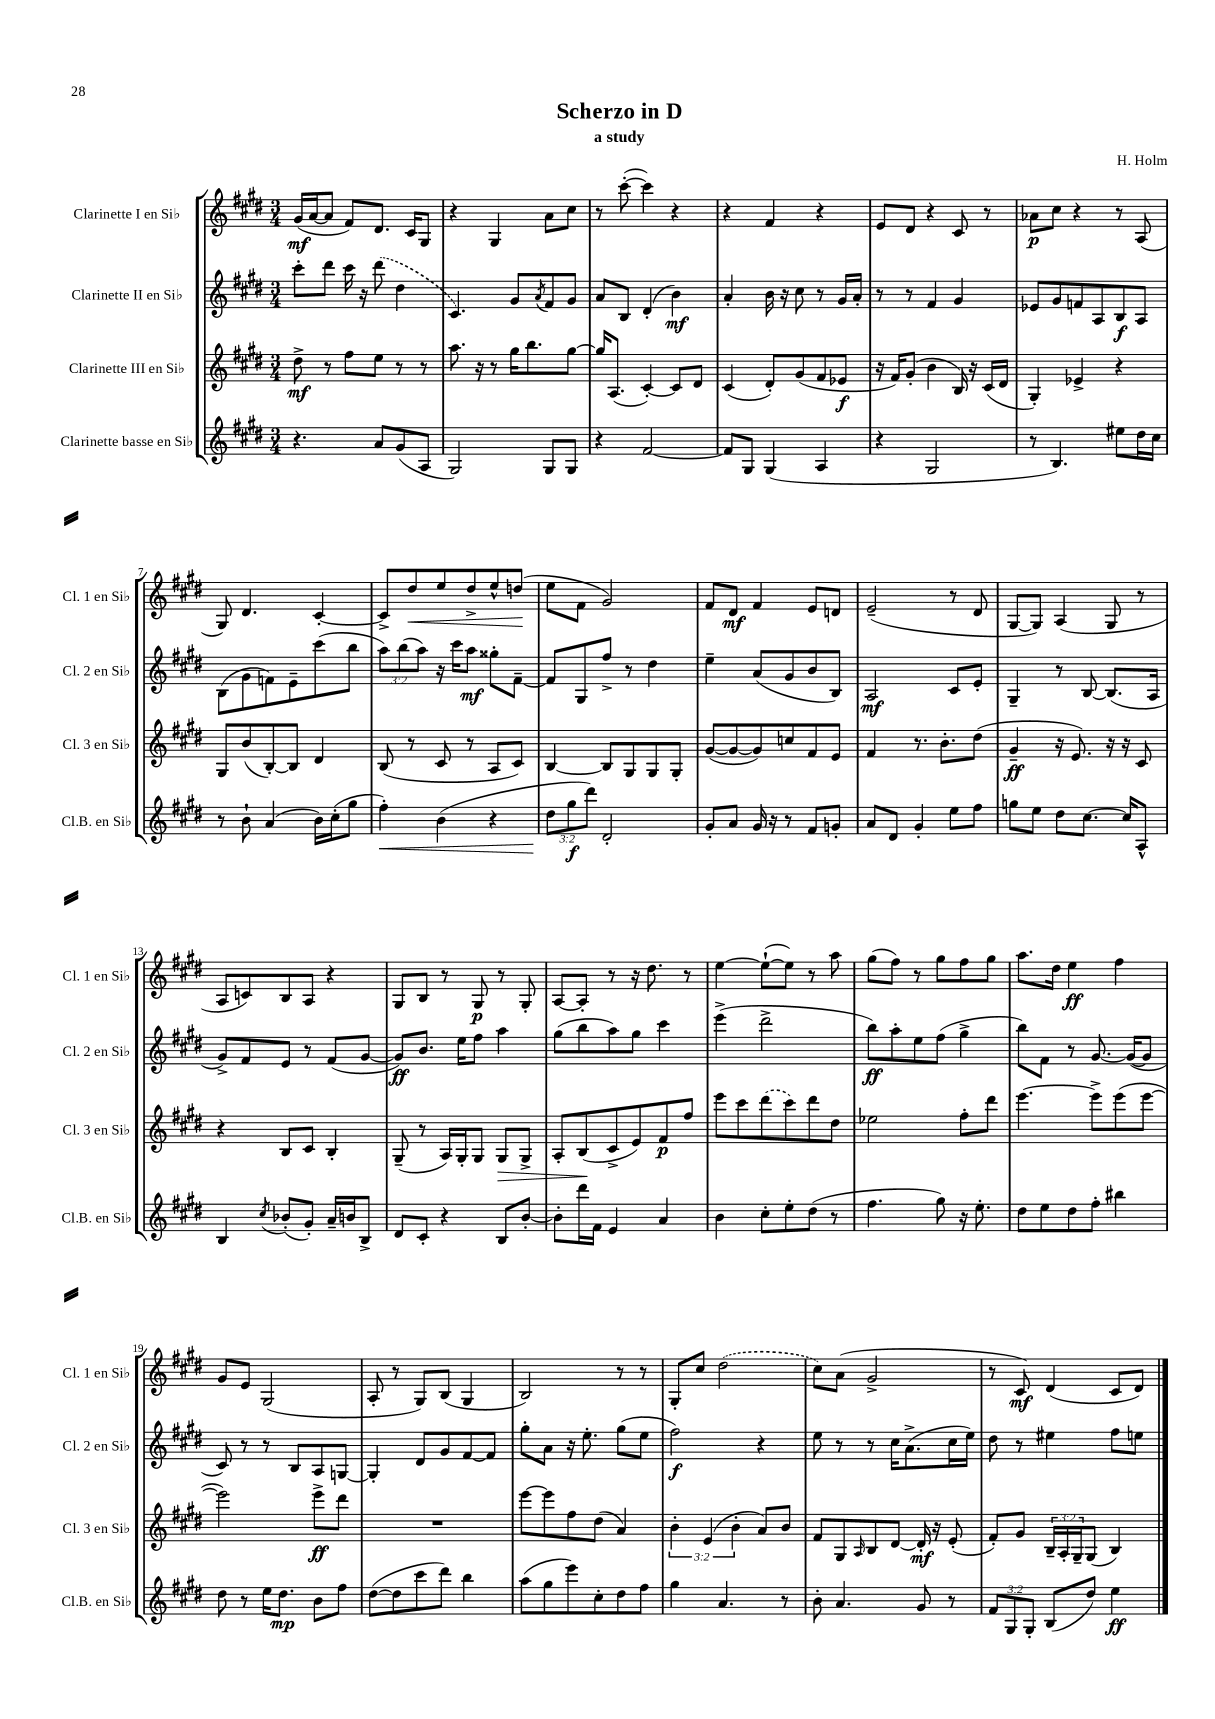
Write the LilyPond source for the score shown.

\header { title = "Scherzo in D" composer = "H. Holm" subtitle = "a study" }
<<
\new StaffGroup <<
\new Staff = "s0" \with { instrumentName = "Clarinette I en Sib" shortInstrumentName = "Cl. 1 en Sib" } {
    \clef treble \key e \major \numericTimeSignature \time 3/4
    gis'16\mf( a'16~ a'8 fis'8) dis'8. cis'16 gis8 |
    r4 gis4 a'8 cis''8 |
    r8 cis'''8~-.( cis'''4) r4 |
    r4 fis'4 r4 |
    e'8 dis'8 r4 cis'8 r8 |
    aes'8\p cis''8 r4 r8 a8( |
    gis8) dis'4. cis'4~-. |
    cis'8-> dis''8\< e''8 dis''8-> e''8-^ d''8\!( |
    e''8 fis'8 gis'2) |
    fis'8 dis'8\mf fis'4 e'8 d'8 |
    e'2--( r8 dis'8 |
    gis8~ gis8) a4( gis8 r8 |
    a8 c'8) b8 a8 r4 |
    gis8 b8 r8 gis8\p r8 gis8-. |
    a8~ a8-. r8 r16 dis''8. r8 |
    e''4~ e''8~-!( e''8) r8 a''8 |
    gis''8( fis''8) r8 gis''8 fis''8 gis''8 |
    a''8. dis''16 e''4\ff fis''4 |
    gis'8 e'8 gis2( |
    a8-. r8 gis8) b8( gis4 |
    b2) r8 r8 |
    gis8-. cis''8 \once \slurDashed dis''2( |
    cis''8) a'8( gis'2-> |
    r8 cis'8\mf) dis'4( cis'8 dis'8) \bar "|." |
}
\new Staff = "s1" \with { instrumentName = "Clarinette II en Sib" shortInstrumentName = "Cl. 2 en Sib" } {
    \clef treble \key e \major \numericTimeSignature \time 3/4 \override Staff.TupletNumber.text = #tuplet-number::calc-fraction-text
    cis'''8-. dis'''8 cis'''16 r16 \once \slurDashed dis'''8( dis''4 |
    cis'4.) gis'8 \acciaccatura { a'8 } fis'8 gis'8 |
    a'8 b8 dis'4-.( b'4\mf) |
    a'4-. b'16 r16 cis''8 r8 gis'16 a'16-. |
    r8 r8 fis'4 gis'4 |
    ees'8 gis'8 f'8 a8 b8\f a8 |
    b8( gis'8 f'8) e'8-- cis'''8( b''8 |
    \tuplet 3/2 { a''8) b''8( a''8) } r16 cis'''16 a''8\mf gisis''8-. fis'8~-- |
    fis'8 gis8 fis''8-> r8 dis''4 |
    e''4-- a'8( gis'8 b'8 b8) |
    a2\mf cis'8 e'8-. |
    gis4-- r8 b8~ b8.( a16 |
    gis'8->) fis'8 e'8 r8 fis'8( gis'8~ |
    gis'8\ff) b'8. e''16 fis''8 a''4 |
    gis''8( b''8 a''8) gis''8 cis'''4 |
    e'''4->( dis'''2-> |
    b''8\ff) a''8-. e''8 fis''8( gis''4-> |
    b''8) fis'8 r8 gis'8.~ gis'16~( gis'8 |
    cis'8) r8 r8 b8 a8 g8~ |
    g4-. dis'8 gis'8 fis'8~ fis'8 |
    gis''8-. a'8 r16 e''8.-. gis''8( e''8 |
    fis''2\f) r4 |
    e''8 r8 r8 cis''16 a'8.->( cis''16 e''16) |
    dis''8 r8 eis''4 fis''8 e''8 \bar "|." |
}
\new Staff = "s2" \with { instrumentName = "Clarinette III en Sib" shortInstrumentName = "Cl. 3 en Sib" } {
    \clef treble \key e \major \numericTimeSignature \time 3/4 \override Staff.TupletNumber.text = #tuplet-number::calc-fraction-text
    dis''8->\mf r8 fis''8 e''8 r8 r8 |
    a''8. r16 r8 gis''16 b''8. gis''8~ |
    gis''16 a8.( cis'4~-.) cis'8 dis'8 |
    cis'4( dis'8-.) gis'8( fis'8 ees'8\f |
    r16 fis'16) gis'8-.( b'4 b16) r16 cis'16( dis'16 |
    gis4-.) ees'4-> r4 |
    gis8 b'8( b8~-.) b8 dis'4 |
    b8( r8 cis'8 r8 a8 cis'8) |
    b4~ b8 gis8 gis8 gis8-. |
    gis'8~( gis'8~ gis'8) c''8 fis'8 e'8 |
    fis'4 r8. b'8.-. dis''8( |
    gis'4--\ff r16 e'8.) r16 r16 cis'8 |
    r4 b8 cis'8 b4-. |
    gis8--( r8 a16) gis16-. gis8 gis8\> gis8-> |
    a8-. b8\!( cis'8-> e'8) fis'8\p fis''8 |
    e'''8 cis'''8 \once \slurDashed dis'''8( cis'''8) dis'''8 dis''8 |
    ees''2 fis''8-. dis'''8 |
    e'''4.~ e'''8-> e'''8( e'''8~ |
    e'''2) e'''8->\ff dis'''8 |
    R2. |
    e'''8~ e'''8 fis''8 dis''8( a'4) |
    \tuplet 3/2 { b'4-. e'4( b'4-. } a'8) b'8 |
    fis'8 gis8 \grace { a16 } b8 dis'8~ dis'16-.\mf r16 e'8-.( |
    fis'8-.) gis'8 \tuplet 3/2 { b16-- a16-. gis16-- } gis8( b4) \bar "|." |
}
\new Staff = "s3" \with { instrumentName = "Clarinette basse en Sib" shortInstrumentName = "Cl.B. en Sib" } {
    \clef treble \key e \major \numericTimeSignature \time 3/4 \override Staff.TupletNumber.text = #tuplet-number::calc-fraction-text
    r4. a'8 gis'8( a8 |
    gis2) gis8 gis8 |
    r4 fis'2~ |
    fis'8 gis8 gis4( a4 |
    r4 gis2 |
    r8 b4.) eis''8 dis''16 cis''16 |
    r8 b'8-! a'4( b'16) cis''16-.( gis''8 |
    fis''4-.\<) b'4( r4 |
    \tuplet 3/2 { dis''8\! gis''8\f dis'''8) } dis'2-. |
    gis'8-. a'8 gis'16 r16 r8 fis'8 g'8-. |
    a'8 dis'8 gis'4-. e''8 fis''8 |
    g''8 e''8 dis''8 cis''8.~ cis''16 a8-^ |
    b4 \acciaccatura { cis''8 } bes'8-.( gis'8-.) a'16-- b'16 b8-> |
    dis'8 cis'8-. r4 b8 b'8~-. |
    b'8-. dis'''16 fis'16 e'4 a'4 |
    b'4 cis''8-. e''8-. dis''8( r8 |
    fis''4. gis''8) r16 e''8.-. |
    dis''8 e''8 dis''8 fis''8-. bis''4 |
    dis''8 r8 e''16 dis''8.\mp b'8 fis''8 |
    dis''8~( dis''8 cis'''8 dis'''8) b''4 |
    a''8( gis''8 e'''8) cis''8-. dis''8 fis''8 |
    gis''4 a'4. r8 |
    b'8-. a'4. gis'8 r8 |
    \tuplet 3/2 { fis'8 gis8 gis8-. } b8( dis''8) e''4\ff \bar "|." |
}
>>
>>
